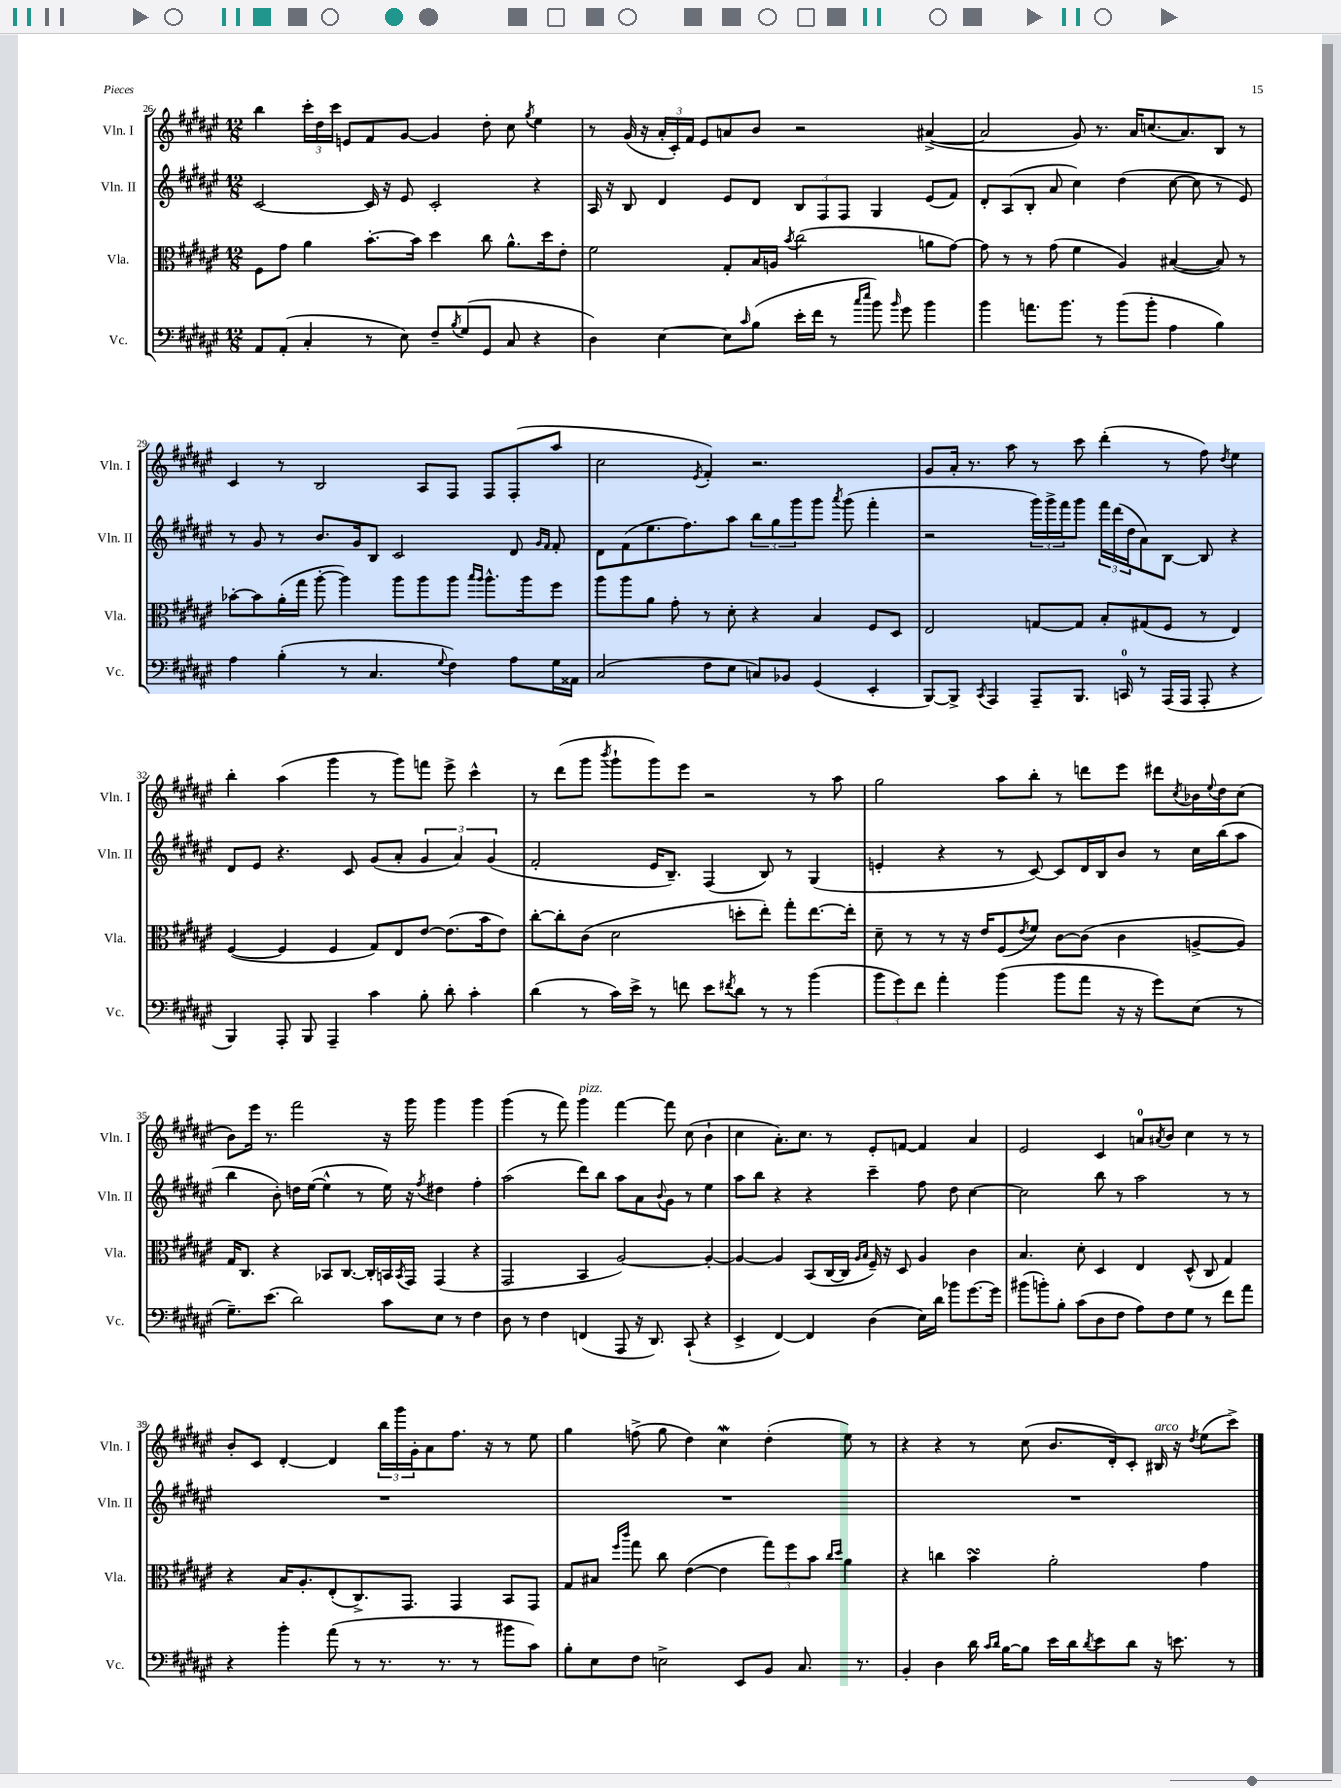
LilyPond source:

<<
\new StaffGroup <<
\new Staff = "s0" \with { instrumentName = "Vln. I" shortInstrumentName = "Vln. I" } {
    \clef treble \key fis \major \numericTimeSignature \time 12/8
    b''4 \tuplet 3/2 { cis'''16-. dis''16 cis'''16 } e'8 fis'8 gis'8~ gis'4 dis''8-. cis''8 \acciaccatura { gis''8 } eis''4 |
    r8 gis'16( r16 \tuplet 3/2 { ais'16-. cis'16-.) fis'16 } eis'8 a'8 b'8 r2 ais'4~->( |
    ais'2 gis'8) r8. ais'16 c''8.( ais'8.) b8 r8 |
    cis'4 r8 b2 ais8 fis8 fis8 fis8-.( ais''8 |
    cis''2 \acciaccatura { eis'8 } fis'4-.) r2. |
    gis'8 ais'16-. r8. ais''8 r8 cis'''8 dis'''4-.( r8 fis''8) \acciaccatura { dis''8 } eis''4 |
    b''4-. ais''4( gis'''4 r8 gis'''8) f'''8 eis'''8-> cis'''4-^ |
    r8 dis'''8( gis'''8 \acciaccatura { b'''8 } gis'''8-! gis'''8) eis'''8 r2 r8 ais''8 |
    gis''2 ais''8 b''8-. r8 d'''8 eis'''8 dis'''8 \acciaccatura { cis''8 } bes'16 \appoggiatura { eis''8 } dis''16 cis''8( |
    b'8) eis'''16 r8. fis'''2 r16 gis'''16 gis'''4 gis'''4 |
    gis'''4( r8 fis'''8) gis'''4^\markup { \italic "pizz." } fis'''4~ fis'''8 cis''8( b'4-! |
    cis''4 ais'8.-.) cis''8. r8 eis'8-. f'8~ f'4 ais'4 |
    eis'2 cis'4 a'8-0 \acciaccatura { ais'8 } b'8 cis''4 r8 r8 |
    b'8-. cis'8 dis'4~-. dis'4 \tuplet 3/2 { b''16 gis'''16 gis'16-. } ais'8 fis''8. r16 r8 eis''8 |
    gis''4 f''8->( gis''8 dis''4) cis''4\mordent dis''4-.( eis''8) r8 |
    r4 r4 r8 cis''8( b'8. dis'16-.) cis'8-. bis16^\markup { \italic "arco" } r16 \acciaccatura { dis''8 } eis''8( cis'''8->) \bar "|." |
}
\new Staff = "s1" \with { instrumentName = "Vln. II" shortInstrumentName = "Vln. II" } {
    \clef treble \key fis \major \numericTimeSignature \time 12/8
    cis'2~ cis'16 r16 eis'8 cis'2-. r4 |
    ais16 r16 b8 dis'4 eis'8 dis'8 \tuplet 3/2 { b8 fis8 fis8 } gis4 eis'8( fis'8) |
    dis'8-. ais8( b8-. ais'8 cis''4) dis''4( cis''8~ cis''8 r8 eis'8) |
    r8 gis'8 r8 b'8. gis'16 b8 cis'2 dis'8 \grace { gis'16 fis'16 } fis'8-. |
    dis'8 fis'8( eis''8. fis''8.) ais''8 \tuplet 3/2 { b''8 gis''8 gis'''8 } gis'''8 \acciaccatura { ais'''8 } gis'''8( fis'''4-. |
    r2 \tuplet 3/2 { gis'''16) gis'''16-> fis'''16 } gis'''8 \tuplet 3/2 { fis'''16 dis'''16( dis''16 } ais'8) b8~ b8 r4 |
    dis'8 eis'8 r4. cis'8 gis'8( ais'8-. \tuplet 3/2 { gis'4 ais'4) gis'4( } |
    fis'2-. eis'16 b8.--) fis4( b8) r8 gis4( |
    e'4-. r4 r8 cis'8~) cis'8 dis'16 b16 b'8 r8 cis''16 b''16( ais''8 |
    b''4 b'8-.) d''16 eis''16~( eis''4-^ r8 eis''16) r16 \acciaccatura { fis''8 } dis''4 fis''4-. |
    ais''2( dis'''8) b''8 ais''8 ais'8 \appoggiatura { b'8 } gis'8 r8 eis''4 |
    ais''8 b''8 r4 r4 cis'''4-- fis''8 dis''8 cis''4~ |
    cis''2 b''8 r8 ais''2 r8 r8 |
    R1. |
    R1. |
    R1. \bar "|." |
}
\new Staff = "s2" \with { instrumentName = "Vla." shortInstrumentName = "Vla." } {
    \clef alto \key fis \major \numericTimeSignature \time 12/8
    fis8 gis'8 ais'4 b'8.~-. b'16 dis''4 cis''8 ais'8.-^ dis''16 eis'8-. |
    fis'2 gis8-. b16 a16 \acciaccatura { b'8 } cis''2( a'8 gis'8~) |
    gis'8 r8 r8 gis'8( fis'4 ais4) bis4~( bis8) r8 |
    bes'8~-. bes'8 ais'16-.( gis''16 ais''8~-. ais''4) ais''8 ais''8 ais''8 \grace { b''16 ais''16 } ais''8.-^ ais''16 fis''8 |
    ais''8 ais''8 ais'8 gis'8-. r8 dis'8-. r4 b4 fis8 dis8 |
    eis2 g8~ g8 b8-. gis8( fis8 r8 eis4) |
    fis4~( fis4 fis4 gis8) eis8 eis'8~ eis'8.( b'16 eis'8) |
    cis''8~-. cis''8-. cis'8( dis'2 d''8-. eis''8-.) gis''8-. eis''8.~ eis''16-. |
    dis'8-- r8 r8 r16 eis'16 fis8( \acciaccatura { eis'8 } fis'8) cis'8~ cis'8( cis'4 a8~-> a8) |
    gis16 cis8. r4 bes,8 cis8.~ cis16-. b,16 \acciaccatura { b,8 } gis,16 gis,4( r4 |
    gis,2 b,4 ais2~) ais4~-. |
    ais4~ ais4 b,8( cis16~ cis16 \grace { ais16 b16 } fis16--) r16 dis8 ais4 cis'4 |
    b4. dis'8-. dis4 eis4 dis8-^( cis8 gis4) |
    r4 b16 ais8.-. eis8-.( cis8.->) gis,8. gis,4 b,8 gis,8 |
    gis8 bis8 \grace { fis''16 cis'''16 } gis''8 cis''8 eis'4~( eis'4 \tuplet 3/2 { gis''8) fis''8 b'8 } \grace { cis''16 dis''16 } ais'4 |
    r4 c''4 b'4\turn ais'2-. gis'4 \bar "|." |
}
\new Staff = "s3" \with { instrumentName = "Vc." shortInstrumentName = "Vc." } {
    \clef bass \key fis \major \numericTimeSignature \time 12/8
    ais,8 ais,8-.( cis4-. r8 eis8) fis8-- \acciaccatura { b8 } gis8( gis,8 cis8 r4 |
    dis4) eis4~ eis8 \grace { cis'16 } b8( eis'16-. fis'16 r8 \grace { cis''16 eis''16 } b'8) \grace { b'16 } gis'8 b'4 |
    b'4 a'8. b'8. r8 b'8( b'8-. ais4 b4) |
    ais4 b4-.( r8 cis4. \appoggiatura { gis8 } fis4) ais8 gis16 aisis,16 |
    cis2( fis8 eis8 c8) bes,8 gis,4( eis,4-. |
    b,,8~) b,,8-> \acciaccatura { cis,8 } ais,,4 ais,,8-- b,,8. c,16-0 r8 ais,,16( ais,,16 ais,,8-. r4 |
    b,,4) ais,,8-. b,,8 ais,,4-- cis'4 b8-. dis'8-. cis'4-. |
    dis'4( r8 cis'16) eis'16-> r8 f'8 eis'8 \acciaccatura { fis'8 } dis'8 r8 r8 b'4( |
    \tuplet 3/2 { b'8 gis'8) fis'8 } ais'4-. b'4( b'8 ais'8 r16 r16 gis'8) eis8( r8 |
    gis8.--) eis'8.( dis'2) cis'8 eis8 r8 fis4 |
    dis8 r8 fis4 f,4( ais,,8 r16 dis,8.) cis,8-!( r4 |
    eis,4-> fis,4~) fis,4 dis4( eis16) dis'16 bes'8 gis'8.~ gis'16 |
    bis'8( b'8-.) b8-. cis'8( dis8 fis8 ais8) fis8 gis8 r8 fis'8 ais'8 |
    r4 b'4-. ais'8( r8 r8. r8. r8 bis'8 cis'8) |
    b8-. eis8 fis8 e2-> eis,8 b,8 cis8. r8. |
    b,4-. dis4 dis'16 \grace { cis'16 dis'16 } b16~ b8 eis'16 dis'16 \acciaccatura { dis'8 } eis'8 dis'8 r16 e'8. r8 \bar "|." |
}
>>
>>
\layout { \context { \Score currentBarNumber = #26 } }
